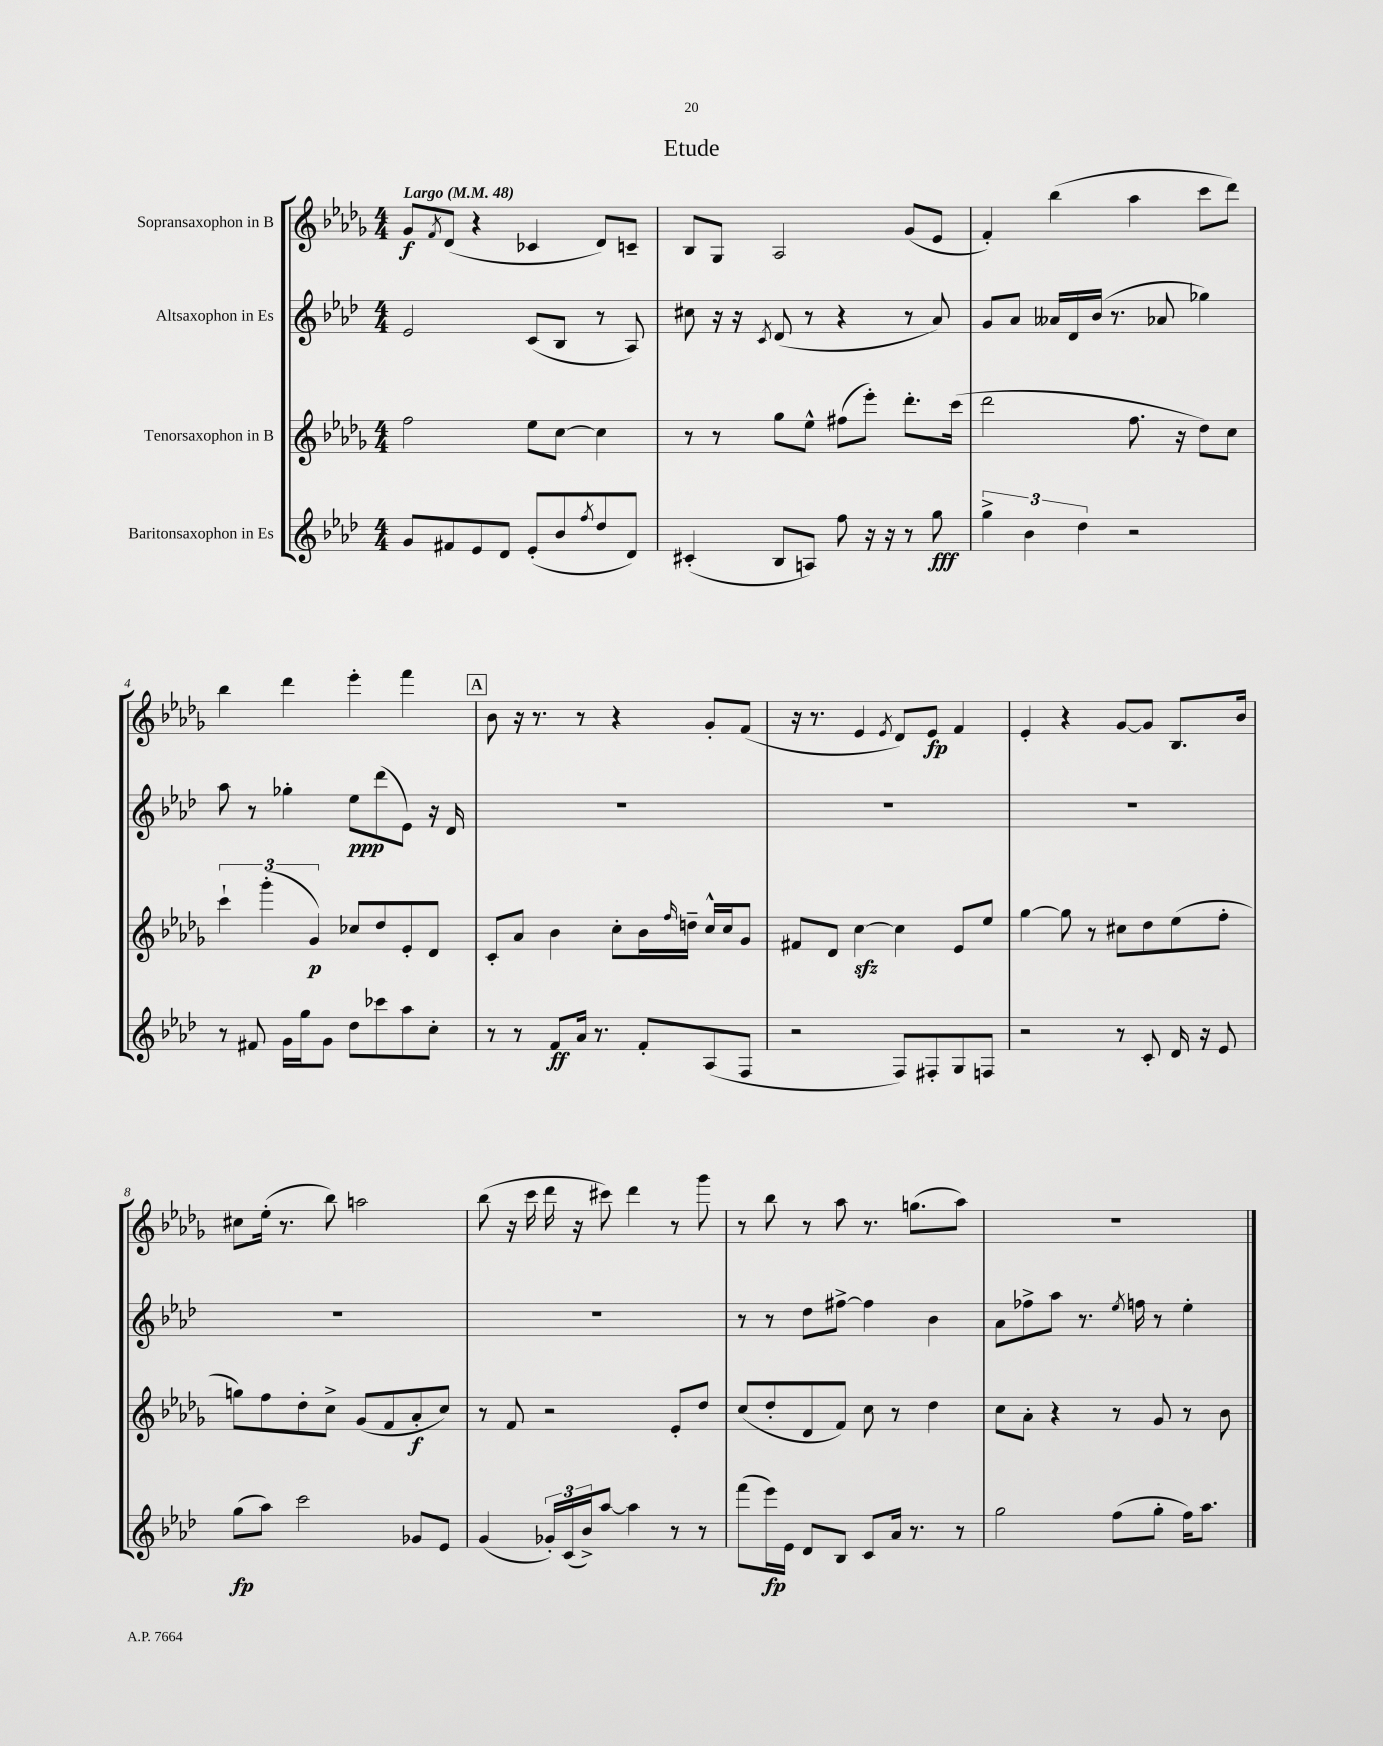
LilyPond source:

\header { title = "Etude" }
<<
\new StaffGroup <<
\new Staff = "s0" \with { instrumentName = "Sopransaxophon in B" } {
    \clef treble \key des \major \numericTimeSignature \time 4/4 \tempo "Largo" 4 = 48
    ges'8\f \acciaccatura { f'8 } des'8( r4 ces'4 des'8) c'8-- |
    bes8 ges8 aes2 ges'8( ees'8 |
    f'4-.) bes''4( aes''4 c'''8 des'''8) |
    bes''4 des'''4 ees'''4-. f'''4 |
    \mark \markup { \box "A" } bes'8 r16 r8. r8 r4 ges'8-. f'8( |
    r16 r8. ees'4 \acciaccatura { ees'8 } des'8) ees'8\fp f'4 |
    ees'4-. r4 ges'8~ ges'8 bes8. bes'16 |
    cis''8 ees''16-.( r8. bes''8) a''2 |
    bes''8( r16 c'''16 des'''16 r16 cis'''8) des'''4 r8 ges'''8 |
    r8 bes''8 r8 aes''8 r8. g''8.( aes''8) |
    R1 \bar "|." |
}
\new Staff = "s1" \with { instrumentName = "Altsaxophon in Es" } {
    \clef treble \key aes \major \numericTimeSignature \time 4/4
    ees'2 c'8( bes8 r8 aes8) |
    cis''8 r16 r16 \acciaccatura { c'8 } des'8( r8 r4 r8 aes'8) |
    g'8 aes'8 aeses'16 des'16 bes'16( r8. aes'8 ges''4) |
    aes''8 r8 ges''4-. ees''8\ppp des'''8( ees'8) r16 des'16 |
    \mark \markup { \box "A" } R1 |
    R1 |
    R1 |
    R1 |
    R1 |
    r8 r8 des''8 fis''8~-> fis''4 bes'4 |
    aes'8 fes''8-> aes''8 r8. \acciaccatura { ees''8 } f''16 r8 ees''4-. \bar "|." |
}
\new Staff = "s2" \with { instrumentName = "Tenorsaxophon in B" } {
    \clef treble \key des \major \numericTimeSignature \time 4/4
    f''2 ees''8 c''8~ c''4 |
    r8 r8 ges''8 ees''8-^ fis''8( ees'''8-.) des'''8.-. c'''16( |
    des'''2 f''8. r16 des''8) c''8 |
    \tuplet 3/2 { c'''4-! ges'''4-.( ges'4\p) } ces''8 des''8 ees'8-. des'8 |
    \mark \markup { \box "A" } c'8-. aes'8 bes'4 c''8-. bes'16 \grace { f''16 } d''16-- c''16-^ c''16 ges'8 |
    fis'8 des'8 c''4~\sfz c''4 ees'8 ees''8 |
    ges''4~ ges''8 r8 cis''8 des''8 ees''8( f''8-. |
    g''8) f''8 des''8-. c''8-> ges'8( f'8 aes'8-.\f c''8) |
    r8 f'8 r2 ees'8-. des''8 |
    c''8( des''8-. des'8 f'8) c''8 r8 des''4 |
    c''8 aes'8-. r4 r8 ges'8 r8 bes'8 \bar "|." |
}
\new Staff = "s3" \with { instrumentName = "Baritonsaxophon in Es" } {
    \clef treble \key aes \major \numericTimeSignature \time 4/4
    g'8 fis'8 ees'8 des'8 ees'8-.( bes'8 \acciaccatura { f''8 } des''8 des'8) |
    cis'4-.( bes8 a8) f''8 r16 r16 r8 g''8\fff |
    \tuplet 3/2 { g''4-> bes'4 des''4 } r2 |
    r8 fis'8 g'16 g''16 g'8 des''8 ces'''8 aes''8 c''8-. |
    \mark \markup { \box "A" } r8 r8 f'8\ff aes'16 r8. f'8-. aes8( f8 |
    r2 f8) fis8-. g8 f8 |
    r2 r8 c'8-. des'16 r16 ees'8 |
    g''8\fp( aes''8) c'''2 ges'8 ees'8 |
    g'4( \tuplet 3/2 { ges'16-.) c'16( bes'16->) } aes''8~ aes''4 r8 r8 |
    f'''8( ees'''16\fp) ees'16 des'8 bes8 c'8 aes'16 r8. r8 |
    g''2 f''8( g''8-. f''16) aes''8. \bar "|." |
}
>>
>>
